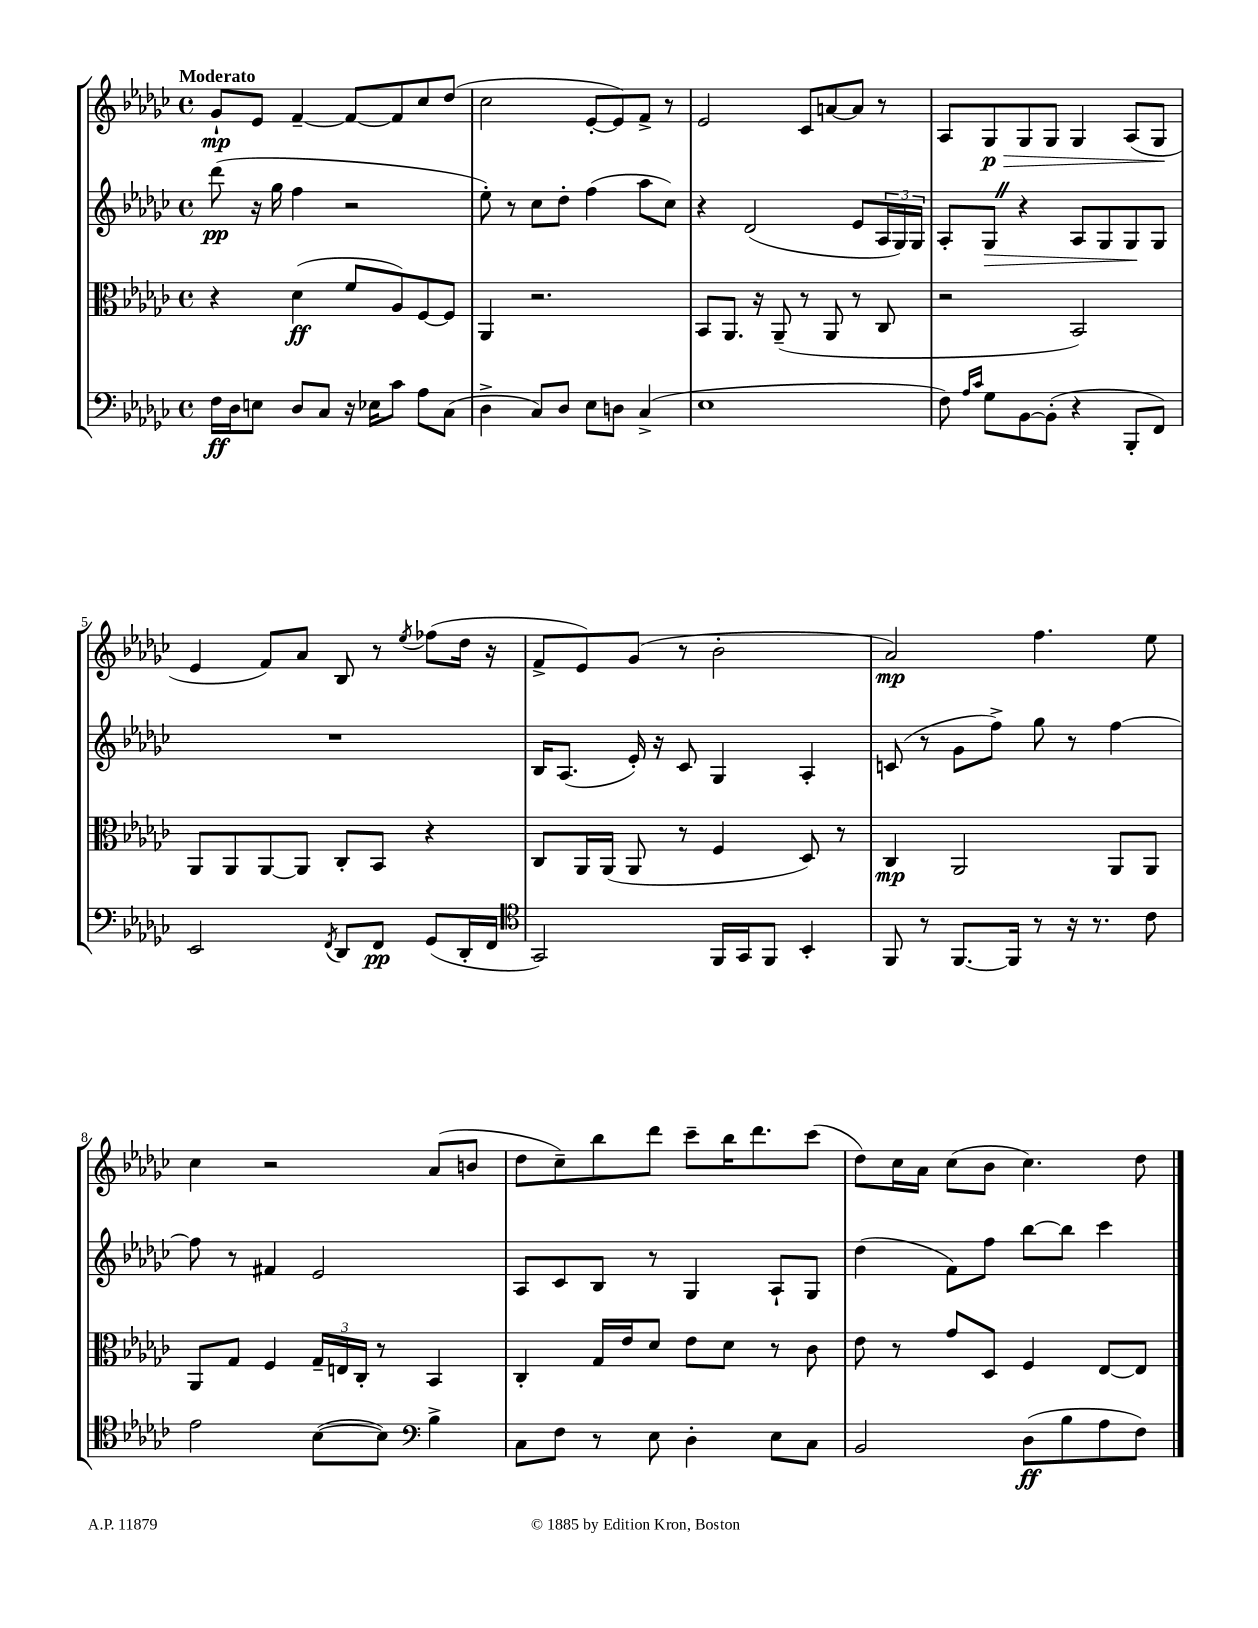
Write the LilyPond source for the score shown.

<<
\new StaffGroup <<
\new Staff = "s0" {
    \clef treble \key ges \major \defaultTimeSignature \time 4/4 \tempo "Moderato"
    ges'8-!\mp ees'8 f'4~-- f'8~ f'8 ces''8 des''8( |
    ces''2 ees'8~-. ees'8) f'8-> r8 |
    ees'2 ces'8 a'8~ a'8 r8 |
    aes8 ges8\p\> ges8 ges8 ges4 aes8( ges8\! |
    ees'4 f'8) aes'8 bes8 r8 \acciaccatura { ees''8 } fes''8( des''16 r16 |
    f'8-> ees'8) ges'8( r8 bes'2-. |
    aes'2\mp) f''4. ees''8 |
    ces''4 r2 aes'8( b'8 |
    des''8 ces''8--) bes''8 des'''8 ces'''8-- bes''16 des'''8. ces'''8( |
    des''8) ces''16 aes'16 ces''8( bes'8 ces''4.) des''8 \bar "|." |
}
\new Staff = "s1" {
    \clef treble \key ges \major \defaultTimeSignature \time 4/4
    des'''8\pp( r16 ges''16 f''4 r2 |
    ees''8-.) r8 ces''8 des''8-. f''4( aes''8 ces''8) |
    r4 des'2( ees'8 \tuplet 3/2 { aes16 ges16) ges16 } |
    aes8-. ges8\> \once \override BreathingSign.text = \markup { \musicglyph "scripts.caesura.straight" } \breathe r4 aes8 ges8 ges8\! ges8 |
    R1 |
    bes16 aes8.( ees'16-.) r16 ces'8 ges4 aes4-. |
    c'8( r8 ges'8 f''8->) ges''8 r8 f''4~ |
    f''8 r8 fis'4 ees'2 |
    aes8 ces'8 bes8 r8 ges4 aes8-! ges8 |
    des''4( f'8) f''8 bes''8~ bes''8 ces'''4 \bar "|." |
}
\new Staff = "s2" {
    \clef alto \key ges \major \defaultTimeSignature \time 4/4
    r4 des'4\ff( f'8 aes8) f8~ f8 |
    aes,4 r2. |
    bes,8 aes,8. r16 aes,8--( r8 aes,8 r8 ces8 |
    r2 bes,2) |
    aes,8 aes,8 aes,8~ aes,8 ces8-. bes,8 r4 |
    ces8 aes,16 aes,16( aes,8 r8 f4 des8) r8 |
    ces4\mp aes,2 aes,8 aes,8 |
    aes,8 ges8 f4 \tuplet 3/2 { ges16-- e16 ces16-. } r8 bes,4 |
    ces4-. ges16 ees'16 des'8 ees'8 des'8 r8 ces'8 |
    ees'8 r8 ges'8 des8 f4 ees8~ ees8 \bar "|." |
}
\new Staff = "s3" {
    \clef bass \key ges \major \defaultTimeSignature \time 4/4
    f16\ff des16 e8 des8 ces8 r16 ees16 ces'8 aes8 ces8( |
    des4-> ces8) des8 ees8 d8 ces4->( |
    ees1 |
    f8) \grace { aes16 ces'16 } ges8 bes,8~ bes,8-.( r4 bes,,8-. f,8) |
    ees,2 \acciaccatura { f,8 } des,8 f,8\pp ges,8( des,16-. f,16 |
    \clef tenor ges,2) f,16 ges,16 f,8 bes,4-. |
    f,8 r8 f,8.~ f,16 r8 r16 r8. ces'8 |
    ees'2 bes8~( bes8) \clef bass bes4-> |
    ces8 f8 r8 ees8 des4-. ees8 ces8 |
    bes,2 des8\ff( bes8 aes8 f8) \bar "|." |
}
>>
>>
